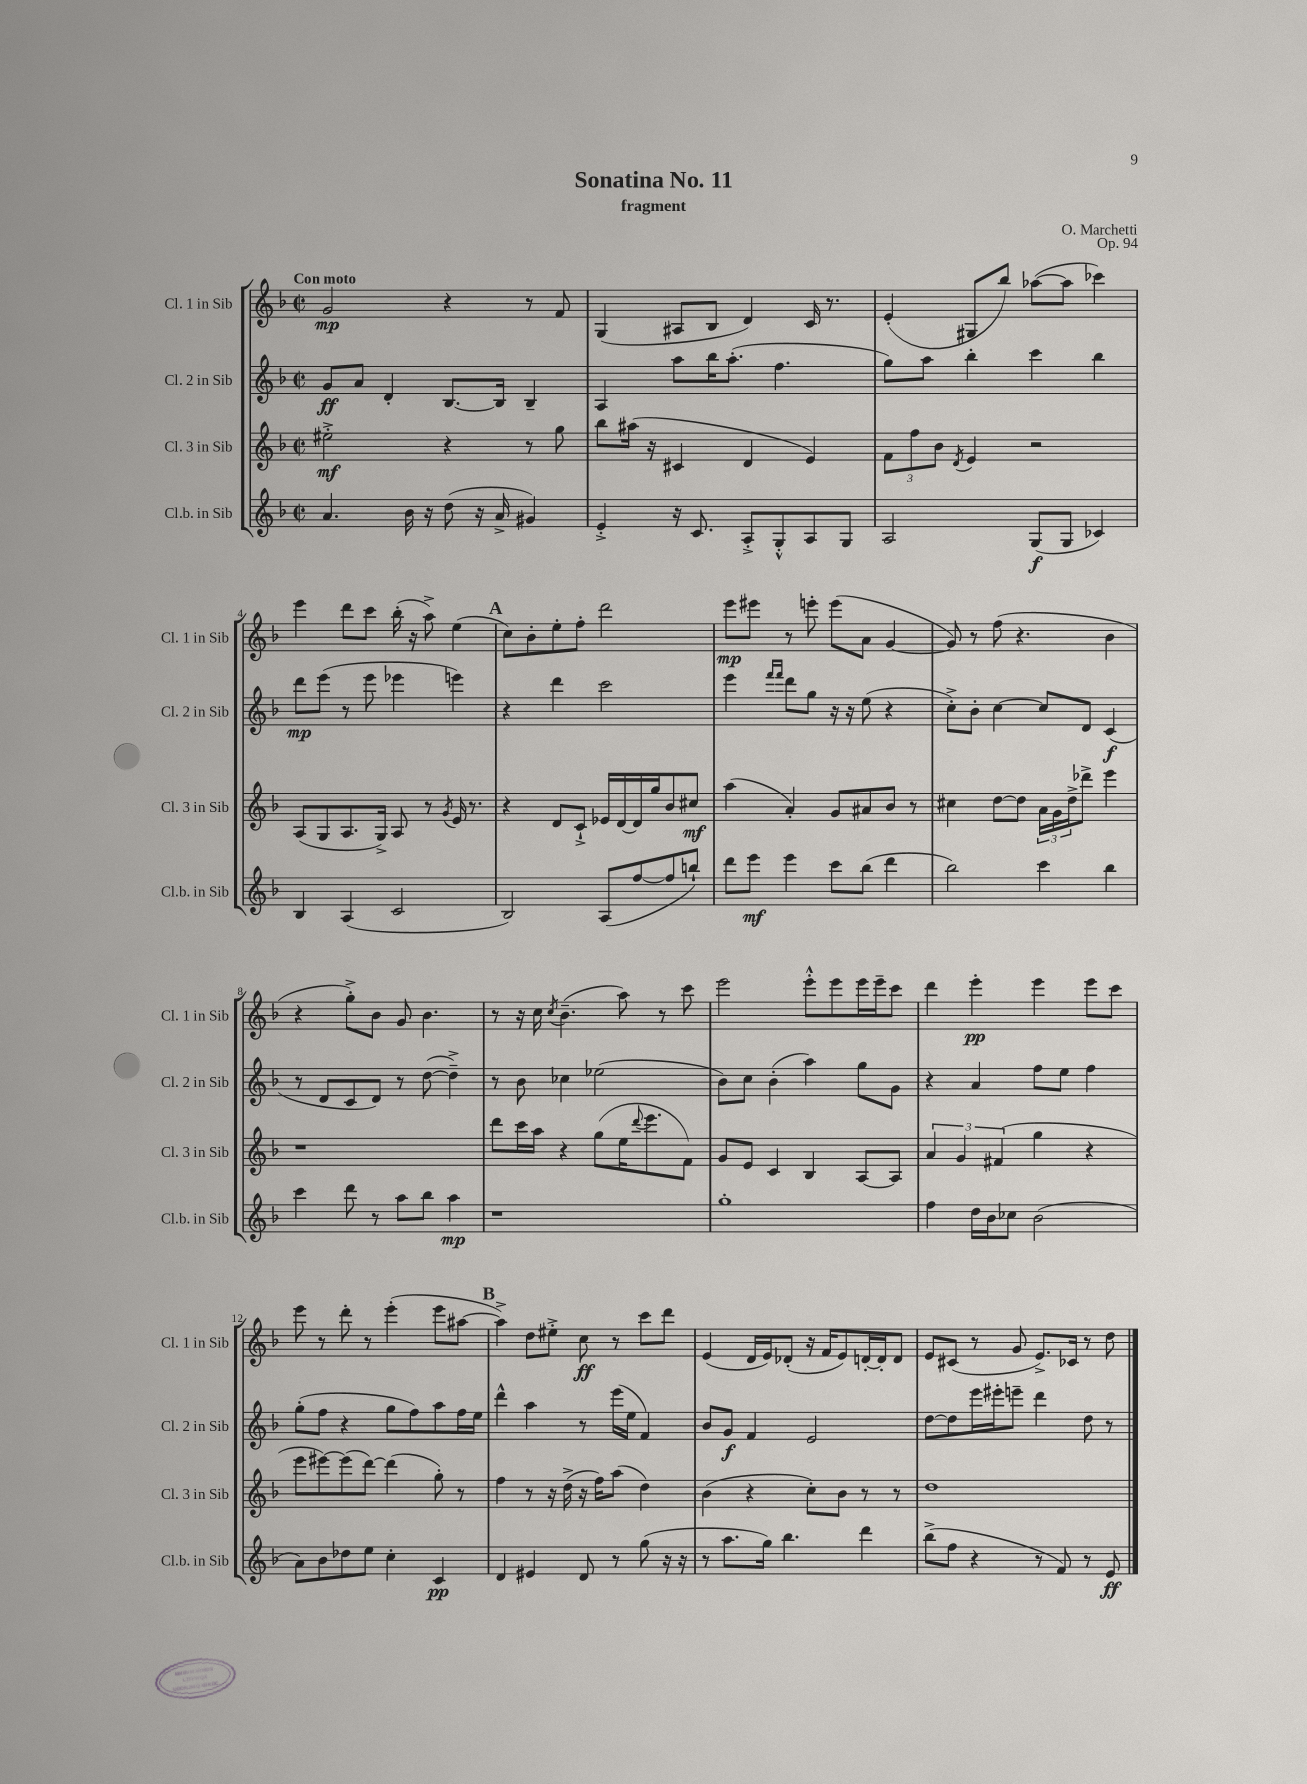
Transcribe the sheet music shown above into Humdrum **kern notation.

**kern	**kern	**kern	**kern
*staff4	*staff3	*staff2	*staff1
*clefG2	*clefG2	*clefG2	*clefG2
*k[b-]	*k[b-]	*k[b-]	*k[b-]
*M2/2	*M2/2	*M2/2	*M2/2
*met(c|)	*met(c|)	*met(c|)	*met(c|)
4.a/	2ee#'^\	8g/L	2g/
.	.	8a/J	.
.	.	4d'/	.
16b-\	.	.	.
16r	.	.	.
(8dd\	4r	[8.B-/L	4r
16r	.	.	.
16a^/	.	16B-/]Jk	.
4g#/)	8r	4B-~/	8r
.	8gg\	.	8f/
=	=	=	=
4e'^/	8bb-\L	4A/	(4G/
.	(16aa#\Jk	.	.
.	16r	.	.
16r	4c#/	8aa\L	8A#/L
8.c/	.	.	.
.	.	16bb-\K	8B-/J
.	.	(8.aa'\J	.
8A'^/L	4d/	.	4d/)
8G'^^/	.	4.ff\	.
8A/	4e/)	.	16c/
.	.	.	8.r
8G/J	.	.	.
=	=	=	=
2A/	12f\L	8gg\L)	(4e'/
.	12ff\	.	.
.	.	8aa\J	.
.	12b-\J	.	.
.	8qd/	.	.
.	4e/	4bb-'\	8G#/L
.	.	.	8bb-/J)
(8G/L	2r	4ccc\	([8aa-\L
8G/J	.	.	8aa-\]J
4c-/)	.	4bb-\	4ccc-\)
=	=	=	=
4B-/	(8A/L	8ddd\L	4eee\
.	8G/	(8eee\J	.
(4A/	8.A/	8r	8ddd\L
.	.	8eee\	8ccc\J
.	16G^/Jk)	.	.
2c/	8A/	4eee-\	(16bb-'\
.	.	.	16r
.	8r	.	8aa^\)
.	8qg/	.	.
.	16e/	4eee\)	(4ee\
.	8.r	.	.
=	=	=	=
2B-/)	4r	4r	8cc\L)
.	.	.	8b-'\
.	8d/L	4ddd\	8ee'\
.	8c`^/J	.	8ff'\J
(8A/L	16e-/LL	2ccc\	2ddd\
.	[16d/	.	.
[8ff/	16d/]	.	.
.	16gg/J	.	.
8ff/]	8b-/	.	.
8bb`/J)	8cc#/J	.	.
=	=	=	=
8ddd\L	(4aa\	4eee\	8eee\L
8eee\J	.	.	8eee#\J
.	.	16qqfff/LL	.
.	.	16qqfff/JJ	.
4eee\	4a'/)	8ddd\L	8r
.	.	8gg\J	8eee'\
8ccc\L	8g/L	16r	(8eee\L
.	.	16r	.
(8bb-\J	8a#/	(8ee\	8a\J
4ddd\	8b-/J	4r	[4g/
.	8r	.	.
=	=	=	=
2bb-\)	4cc#\	8cc'^\L)	8g/])
.	.	8b-'\J	8r
.	[8dd\L	[4cc\	(8ff\
.	8dd\]J	.	4.r
4ccc\	24a\LL	8cc/]L	.
.	24g\	.	.
.	24dd^\J	.	.
.	8ddd-^\J	8d/J	.
4bb-\	4eee\	(4c/	4b-\
=	=	=	=
4ccc\	1r	8r	4r
.	.	8d/L	.
8ddd\	.	8c/	8gg'^\L)
8r	.	8d/J)	8b-\J
8aa\L	.	8r	8g/
8bb-\J	.	([8dd\	4.b-\
4aa\	.	4dd~^\])	.
=	=	=	=
1r	8ddd\L	8r	8r
.	16ccc\L	8b-\	16r
.	16aa\JJ	.	16cc\
.	.	.	8qcc/
.	4r	4cc-\	(4.b-~\
.	(8gg\L	(2ee-\	.
.	16ee\K	.	8aa\)
.	8qqddd/	.	.
.	8.eee\	.	.
.	.	.	8r
.	8f\J)	.	8ccc\
=	=	=	=
1gg'	8g/L	8b-\L)	2eee\
.	8e/J	8cc\J	.
.	4c/	(4b-'\	.
.	4B-/	4aa\)	8eee'^^\L
.	.	.	8eee\
.	[8A/L	8gg\L	16eee\L
.	.	.	16eee~\J
.	8A/]J	8g\J	8ccc\J
=	=	=	=
4ff\	6a/	4r	4ddd\
.	6g/	.	.
16dd\LL	.	4a/	4eee'\
16b-\J	.	.	.
.	(6f#/	.	.
8cc-\J	.	.	.
(2b-\	4gg\	8ff\L	4eee\
.	.	8ee\J	.
.	4r	4ff\	8eee\L
.	.	.	8ccc\J
=	=	=	=
8a\L)	8eee\L	(8gg'\L	8eee\
8b-\	[8eee#\)	8ff\J	8r
8dd-\	(8eee#\]	4r	8ddd'\
8ee\J	[8ddd\J)	.	8r
4cc'\	(4ddd\]	8gg\L	(4eee'\
.	.	8ff\)	.
4c/	8gg'\)	8aa\	8eee\L
.	8r	16ff\L	[8aa#\J
.	.	16ee\JJ	.
=	=	=	=
4d/	4ff\	4ddd^^\	4aa#^\])
4e#/	8r	4aa\	8dd\L
.	16r	.	8ee#'^\J
.	(16dd^\	.	.
8d/	16r	8r	8cc\
.	16ff\LK)	.	.
8r	(8aa\J	(16eee\LL	8r
.	.	16ee\JJ	.
(8gg\	4dd\)	4f/)	8ccc\L
16r	.	.	8ddd\J
16r	.	.	.
=	=	=	=
8r	(4b-\	8b-/L	(4e/
8.aa\L	.	8g/J	.
.	4r	4f/	16d/LL
16gg\Jk)	.	.	16e/J)
4.bb-\	.	.	(8d-'/J
.	8cc'\L)	2e/	16r
.	.	.	16f/LK
.	8b-\J	.	8e/)
4ddd\	8r	.	[16d'/L
.	.	.	16d'/]J
.	8r	.	8d/J
=	=	=	=
(8bb-^\L	1dd	[8dd\L	8e/L
8ff\J	.	8dd\]	(8c#/J
4r	.	16eee\L	8r
.	.	16eee#'\J	.
.	.	8eee~\J	8g/
8r	.	4ddd\	8.e^/L)
8f/)	.	.	.
.	.	.	16c-/Jk
8r	.	8dd\	8r
8e/	.	8r	8dd\
==	==	==	==
*-	*-	*-	*-
